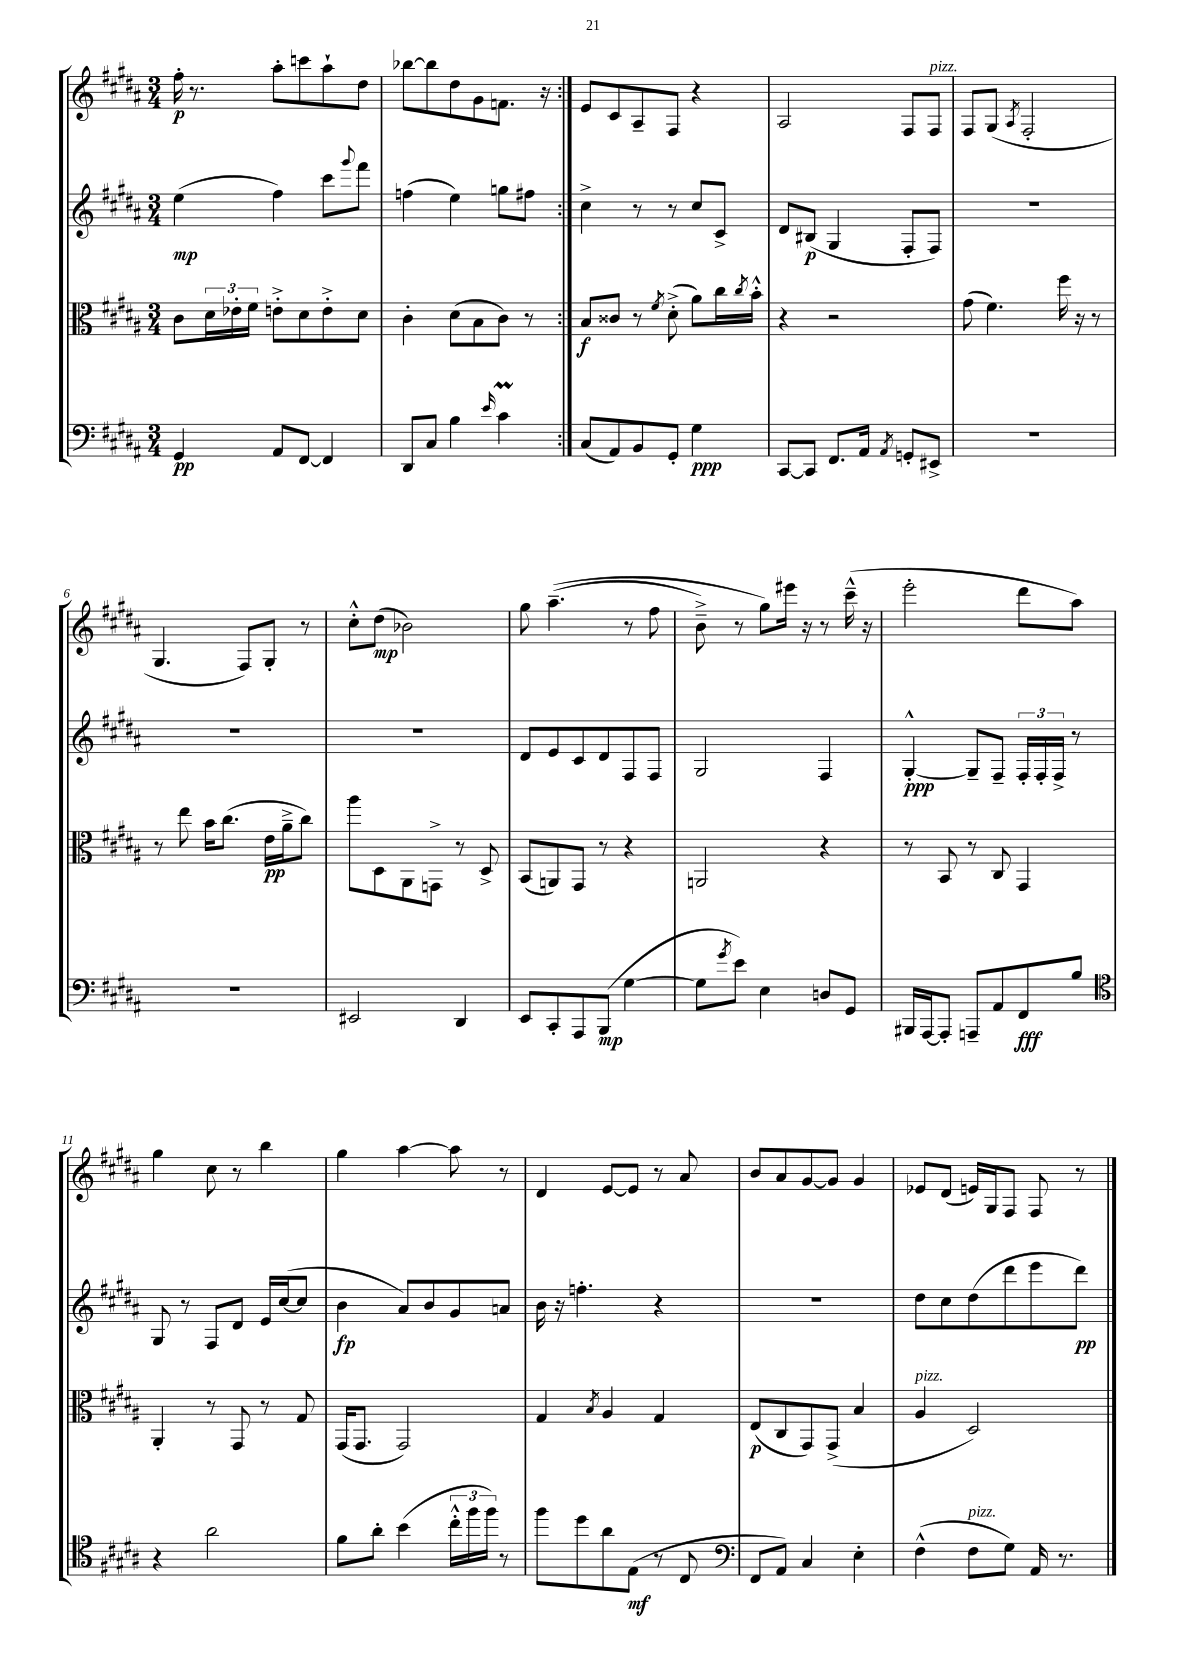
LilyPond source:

<<
\new StaffGroup <<
\new Staff = "s0" {
    \clef treble \key b \major \numericTimeSignature \time 3/4
    \repeat volta 2 { fis''16-.\p r8. ais''8-. c'''8 ais''8-! dis''8 |
    bes''8~ bes''8 dis''8 gis'8 f'8. r16 | }
    e'8 cis'8 ais8-- fis8 r4 |
    ais2 fis8 fis8^\markup { \italic "pizz." } |
    fis8 gis8( \acciaccatura { ais8 } fis2-. |
    gis4. fis8) gis8-. r8 |
    cis''8-.-^ dis''8\mp( bes'2) |
    gis''8 ais''4.--(\( r8 fis''8 |
    b'8--->) r8 gis''8\) eis'''16 r16 r8 cis'''16---^( r16 |
    e'''2-. dis'''8 ais''8) |
    gis''4 cis''8 r8 b''4 |
    gis''4 ais''4~ ais''8 r8 |
    dis'4 e'8~ e'8 r8 ais'8 |
    b'8 ais'8 gis'8~ gis'8 gis'4 |
    ees'8 dis'8( e'16) gis16 fis8 fis8 r8 \bar "|." |
}
\new Staff = "s1" {
    \clef treble \key b \major \numericTimeSignature \time 3/4
    \repeat volta 2 { e''4\mp( fis''4) cis'''8 \appoggiatura { gis'''8 } fis'''8 |
    f''4( e''4) g''8 fis''8 | }
    cis''4-> r8 r8 cis''8 cis'8-> |
    dis'8 bis8\p( gis4 fis8-. fis8) |
    R2. |
    R2. |
    R2. |
    dis'8 e'8 cis'8 dis'8 fis8 fis8 |
    gis2 fis4 |
    gis4~-.-^\ppp gis8-- fis8-- \tuplet 3/2 { fis16-. fis16-. fis16-> } r8 |
    gis8 r8 fis8 dis'8 e'16 cis''16~( cis''8 |
    b'4\fp ais'8) b'8 gis'8 a'8 |
    b'16 r16 f''4.-. r4 |
    R2. |
    dis''8 cis''8 dis''8( dis'''8 e'''8 dis'''8\pp) \bar "|." |
}
\new Staff = "s2" {
    \clef alto \key b \major \numericTimeSignature \time 3/4
    \repeat volta 2 { cis'8 \tuplet 3/2 { dis'16 ees'16-. fis'16 } e'8-.-> dis'8 e'8-.-> dis'8 |
    cis'4-. dis'8( b8 cis'8) r8 | }
    b8\f cisis'8 r8 \acciaccatura { fis'8 } dis'8-.->( ais'8) cis''16 \acciaccatura { cis''8 } b'16-.-^ |
    r4 r2 |
    gis'8( fis'4.) fis''16 r16 r8 |
    r8 e''8 b'16 cis''8.( e'16\pp ais'16---> cis''8) |
    ais''8 dis8 ais,8 g,8-> r8 dis8-> |
    b,8( a,8) gis,8 r8 r4 |
    a,2 r4 |
    r8 b,8 r8 cis8 gis,4 |
    ais,4-. r8 gis,8 r8 gis8 |
    gis,16( gis,8. gis,2) |
    gis4 \acciaccatura { b8 } ais4 gis4 |
    e8\p( cis8 gis,8) gis,8->( b4 |
    ais4^\markup { \italic "pizz." } dis2) \bar "|." |
}
\new Staff = "s3" {
    \clef bass \key b \major \numericTimeSignature \time 3/4
    \repeat volta 2 { gis,4\pp ais,8 fis,8~ fis,4 |
    dis,8 cis8 b4 \grace { e'16 } cis'4\prall | }
    cis8( ais,8) b,8 gis,8-. gis4\ppp |
    cis,8~ cis,8 fis,8. ais,16 \acciaccatura { ais,8 } g,8-. eis,8-> |
    R2. |
    R2. |
    eis,2 dis,4 |
    e,8 cis,8-. ais,,8 b,,8\mp( gis4~ |
    gis8 \acciaccatura { gis'8 } e'8) e4 d8 gis,8 |
    bis,,16 ais,,16~ ais,,8-. a,,8-- ais,8 fis,8\fff b8 |
    \clef tenor r4 ais'2 |
    fis'8 ais'8-. b'4( \tuplet 3/2 { cis''16-.-^ fis''16 fis''16) } r8 |
    fis''8 dis''8 ais'8 e8\mf( r8 cis8 |
    \clef bass fis,8 ais,8) cis4 e4-. |
    fis4-^( fis8^\markup { \italic "pizz." } gis8) ais,16 r8. \bar "|." |
}
>>
>>
